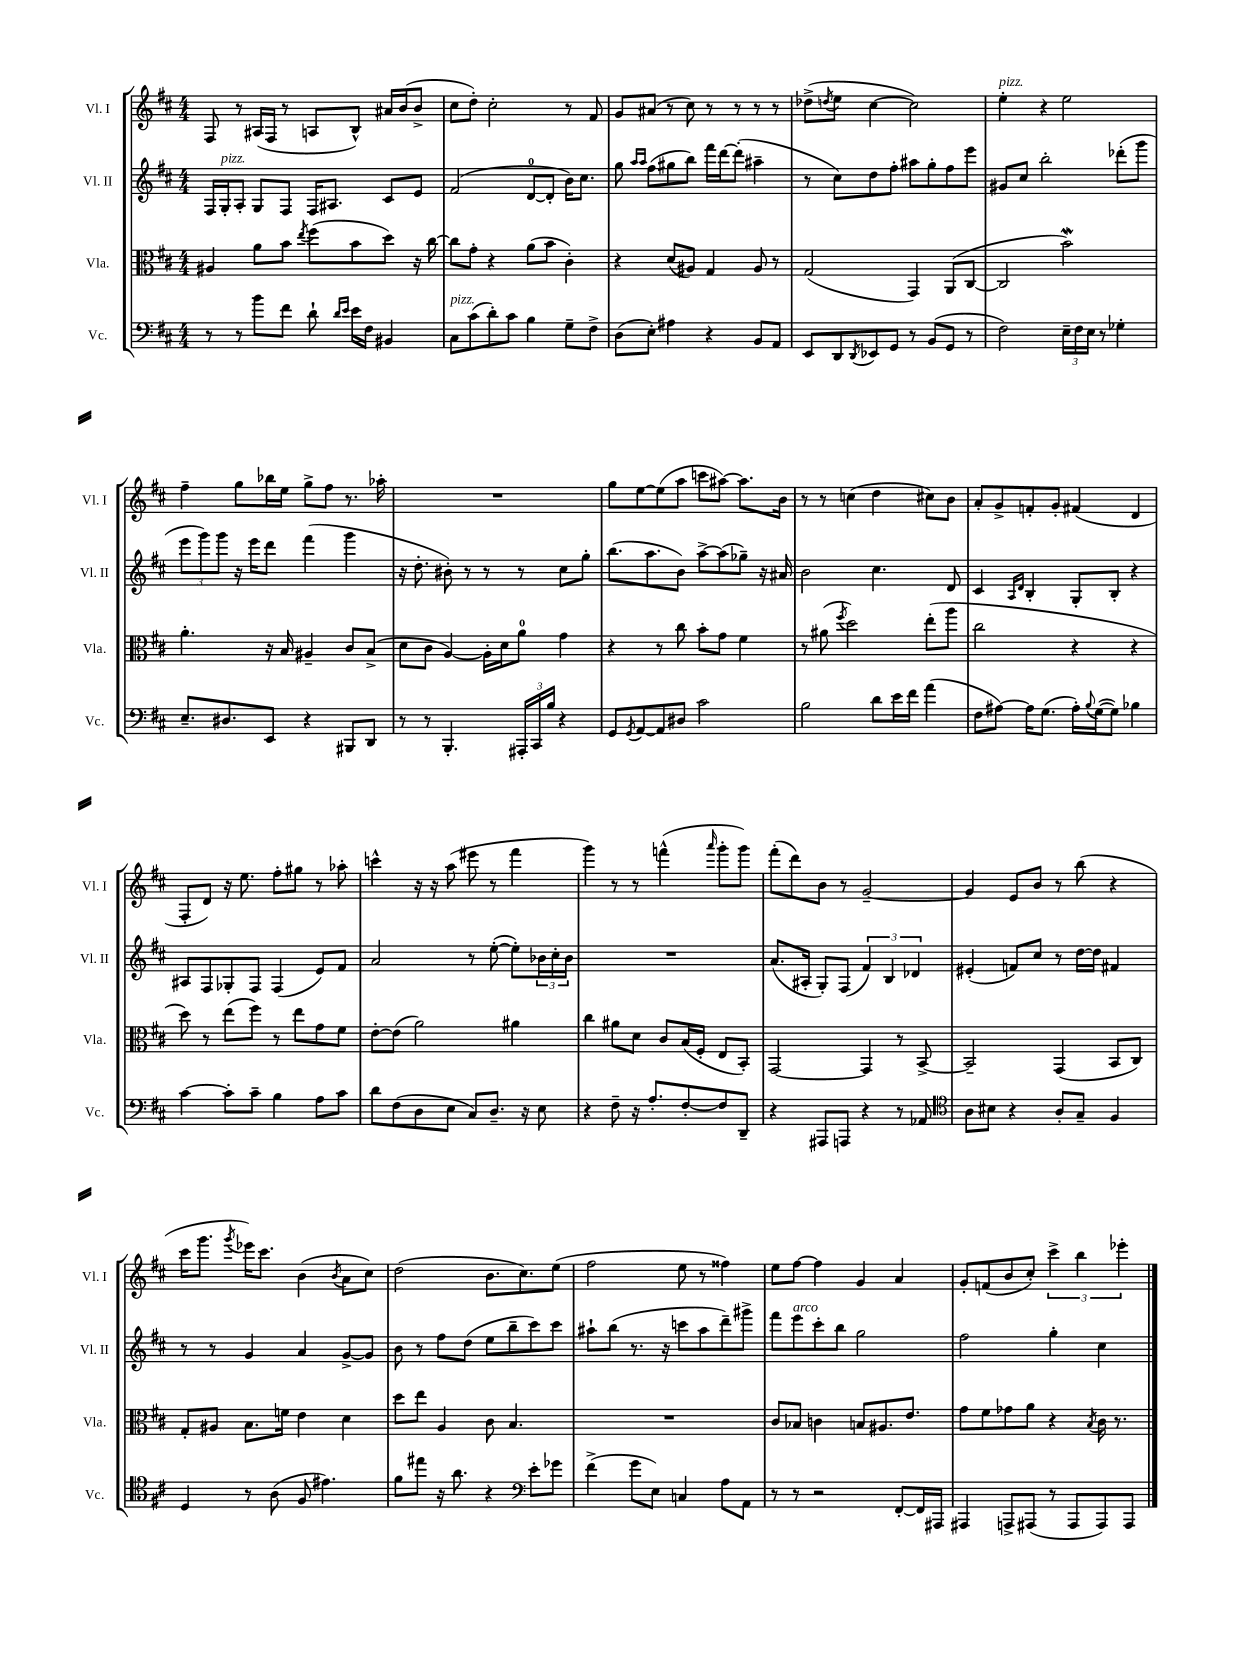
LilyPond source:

<<
\new StaffGroup <<
\new Staff = "s0" \with { instrumentName = "Vl. I" shortInstrumentName = "Vl. I" } {
    \clef treble \key d \major \numericTimeSignature \time 4/4
    fis8 r8 ais16( fis16 r8 a8 b8-^) ais'16 b'16( b'8-> |
    cis''8 d''8-.) cis''2-. r8 fis'8 |
    g'8 ais'8( r8 cis''8) r8 r8 r8 r8 |
    des''8->( \acciaccatura { d''8 } e''8 cis''4~ cis''2) |
    e''4-.^\markup { \italic "pizz." } r4 e''2 |
    fis''4-- g''8 bes''16 e''16 g''8-> fis''8 r8. aes''16-. |
    R1 |
    g''8 e''8~ e''8( a''8 c'''8 ais''8~) ais''8. b'16 |
    r8 r8 c''4( d''4 cis''8) b'8 |
    a'8-. g'8-> f'8-. g'8-. fis'4( d'4 |
    fis8-. d'8) r16 e''8. fis''8-. gis''8 r8 aes''8-. |
    c'''4-^ r16 r16 a''8( eis'''8 r8 fis'''4 |
    g'''4) r8 r8 f'''4-^( \grace { a'''16 } g'''8-. g'''8) |
    fis'''8-.( d'''8) b'8 r8 g'2~-- |
    g'4 e'8 b'8 r8 b''8( r4 |
    cis'''16 g'''8. \acciaccatura { g'''8 } ees'''16) cis'''8. b'4( \acciaccatura { b'8 } a'8 cis''8) |
    d''2( b'8. cis''8.) e''8( |
    fis''2 e''8 r8 fisis''4) |
    e''8 fis''8~ fis''4 g'4 a'4 |
    g'8-. f'8( b'8 cis''8-.) \tuplet 3/2 { cis'''4-> b''4 ees'''4-. } \bar "|." |
}
\new Staff = "s1" \with { instrumentName = "Vl. II" shortInstrumentName = "Vl. II" } {
    \clef treble \key d \major \numericTimeSignature \time 4/4
    fis16 g16-.^\markup { \italic "pizz." } a8-. g8 fis8 fis16 ais8. cis'8 e'8 |
    fis'2( d'8-0~ d'8-. b'16) cis''8. |
    g''8 \grace { a''16 a''16 } fis''8( gis''8 b''8) fis'''16 d'''16~ d'''8-.( ais''4-- |
    r8 cis''8) d''8 fis''8-. ais''8 g''8-. fis''8 e'''8 |
    gis'8 cis''8 b''2-. des'''8-.( g'''8 |
    \tuplet 3/2 { e'''8 g'''8) g'''8 } r16 e'''16 d'''8 fis'''4( g'''4 |
    r16 d''8.-. bis'8-.) r8 r8 r8 cis''8 g''8-. |
    b''8.( a''8. b'8) a''8~-> a''8( ges''8--) r16 ais'16 |
    b'2 cis''4. d'8 |
    cis'4 \grace { a16 d'16 } b4-. g8-. b8-. r4 |
    ais8 fis8 ges8-. fis8 fis4( e'8) fis'8 |
    a'2 r8 e''8~-.( e''8-.) \tuplet 3/2 { bes'16 cis''16-. bes'16 } |
    R1 |
    a'8.( ais16-. g8-.) fis8( \tuplet 3/2 { fis'4) b4 des'4 } |
    eis'4-.( f'8) cis''8 r8 d''16~ d''16 fis'4 |
    r8 r8 g'4 a'4 g'8~-> g'8 |
    b'8 r8 fis''8 d''8( e''8 b''8-- cis'''8) cis'''8 |
    ais''8-! b''8( r8. r16 c'''8 ais''8 d'''8--) gis'''8-> |
    fis'''8 e'''8^\markup { \italic "arco" } cis'''8-. b''8 g''2 |
    fis''2 g''4-. cis''4 \bar "|." |
}
\new Staff = "s2" \with { instrumentName = "Vla." shortInstrumentName = "Vla." } {
    \clef alto \key d \major \numericTimeSignature \time 4/4
    ais4 a'8 b'8 \acciaccatura { e''8 } fis''8( b'8 d''8) r16 cis''16~ |
    cis''8 g'8-. r4 a'8( b'8 cis'4-.) |
    r4 d'8( ais8) g4 ais8 r8 |
    g2( g,4) a,8( cis8~ |
    cis2 b'2\mordent) |
    a'4.-. r16 b16 ais4-- cis'8 b8->( |
    d'8 cis'8 a4~) a16-. d'16 a'8-0 g'4 |
    r4 r8 cis''8 b'8-. g'8 fis'4 |
    r8 ais'8( \acciaccatura { fis''8 } d''2) e''8-.( a''8 |
    cis''2 r4 r4 |
    d''8) r8 e''8( fis''8) r8 e''8 g'8 fis'8 |
    e'8~-. e'8( a'2) ais'4 |
    cis''4 ais'8 d'8 cis'8 b16( fis16-. e8 b,8-.) |
    g,2~ g,4 r8 b,8~-> |
    b,2-- g,4( b,8 cis8) |
    g8-. ais8 b8. f'16 e'4 d'4 |
    d''8 e''8 a4 cis'8 b4. |
    R1 |
    cis'8 bes8 c'4 b8 ais8. e'8. |
    g'8 fis'8 ges'8 a'8 r4 \acciaccatura { b8 } cis'16 r8. \bar "|." |
}
\new Staff = "s3" \with { instrumentName = "Vc." shortInstrumentName = "Vc." } {
    \clef bass \key d \major \numericTimeSignature \time 4/4
    r8 r8 b'8 fis'8 d'8-! \grace { d'16 e'16 } e'16 fis16 bis,4 |
    cis8^\markup { \italic "pizz." } cis'8( d'8-.) cis'8 b4 g8-- fis8-> |
    d8( e8-.) ais4 r4 b,8 a,8 |
    e,8 d,8 \acciaccatura { d,8 } ees,8 g,8 r8 b,8( g,8 r8 |
    fis2) \tuplet 3/2 { e16-- fis16 e16 } r8 ges4-. |
    e8.-- dis8. e,8 r4 bis,,8 d,8 |
    r8 r8 b,,4.-. \tuplet 3/2 { ais,,16-. cis,16 b16 } r4 |
    g,8 \acciaccatura { g,8 } a,8~ a,8 dis8 cis'2 |
    b2 d'8 e'16 fis'16 a'4( |
    fis8 ais8~) ais16 g8.( ais16-.) \appoggiatura { b8 } g16~( g8) bes4 |
    cis'4~ cis'8-. cis'8-- b4 a8 cis'8 |
    d'8 fis8( d8 e8 cis8) d8.-- r16 e8 |
    r4 fis8-- r16 a8.-. fis8~-. fis8 d,8-- |
    r4 ais,,8 a,,8 r4 r8 aes,8 |
    \clef tenor a8 bis8 r4 a8-. g8-- fis4 |
    d4 r8 a8( fis8 eis'4.) |
    fis'8 eis''8 r16 a'8. r4 \clef bass e'8-. ges'8 |
    fis'4->( g'8 e8) c4 a8 a,8 |
    r8 r8 r2 fis,8~-. fis,16 ais,,16 |
    ais,,4 a,,8-> ais,,8( r8 ais,,8 ais,,8) ais,,8 \bar "|." |
}
>>
>>
\layout { \context { \Score \remove "Bar_number_engraver" } }
